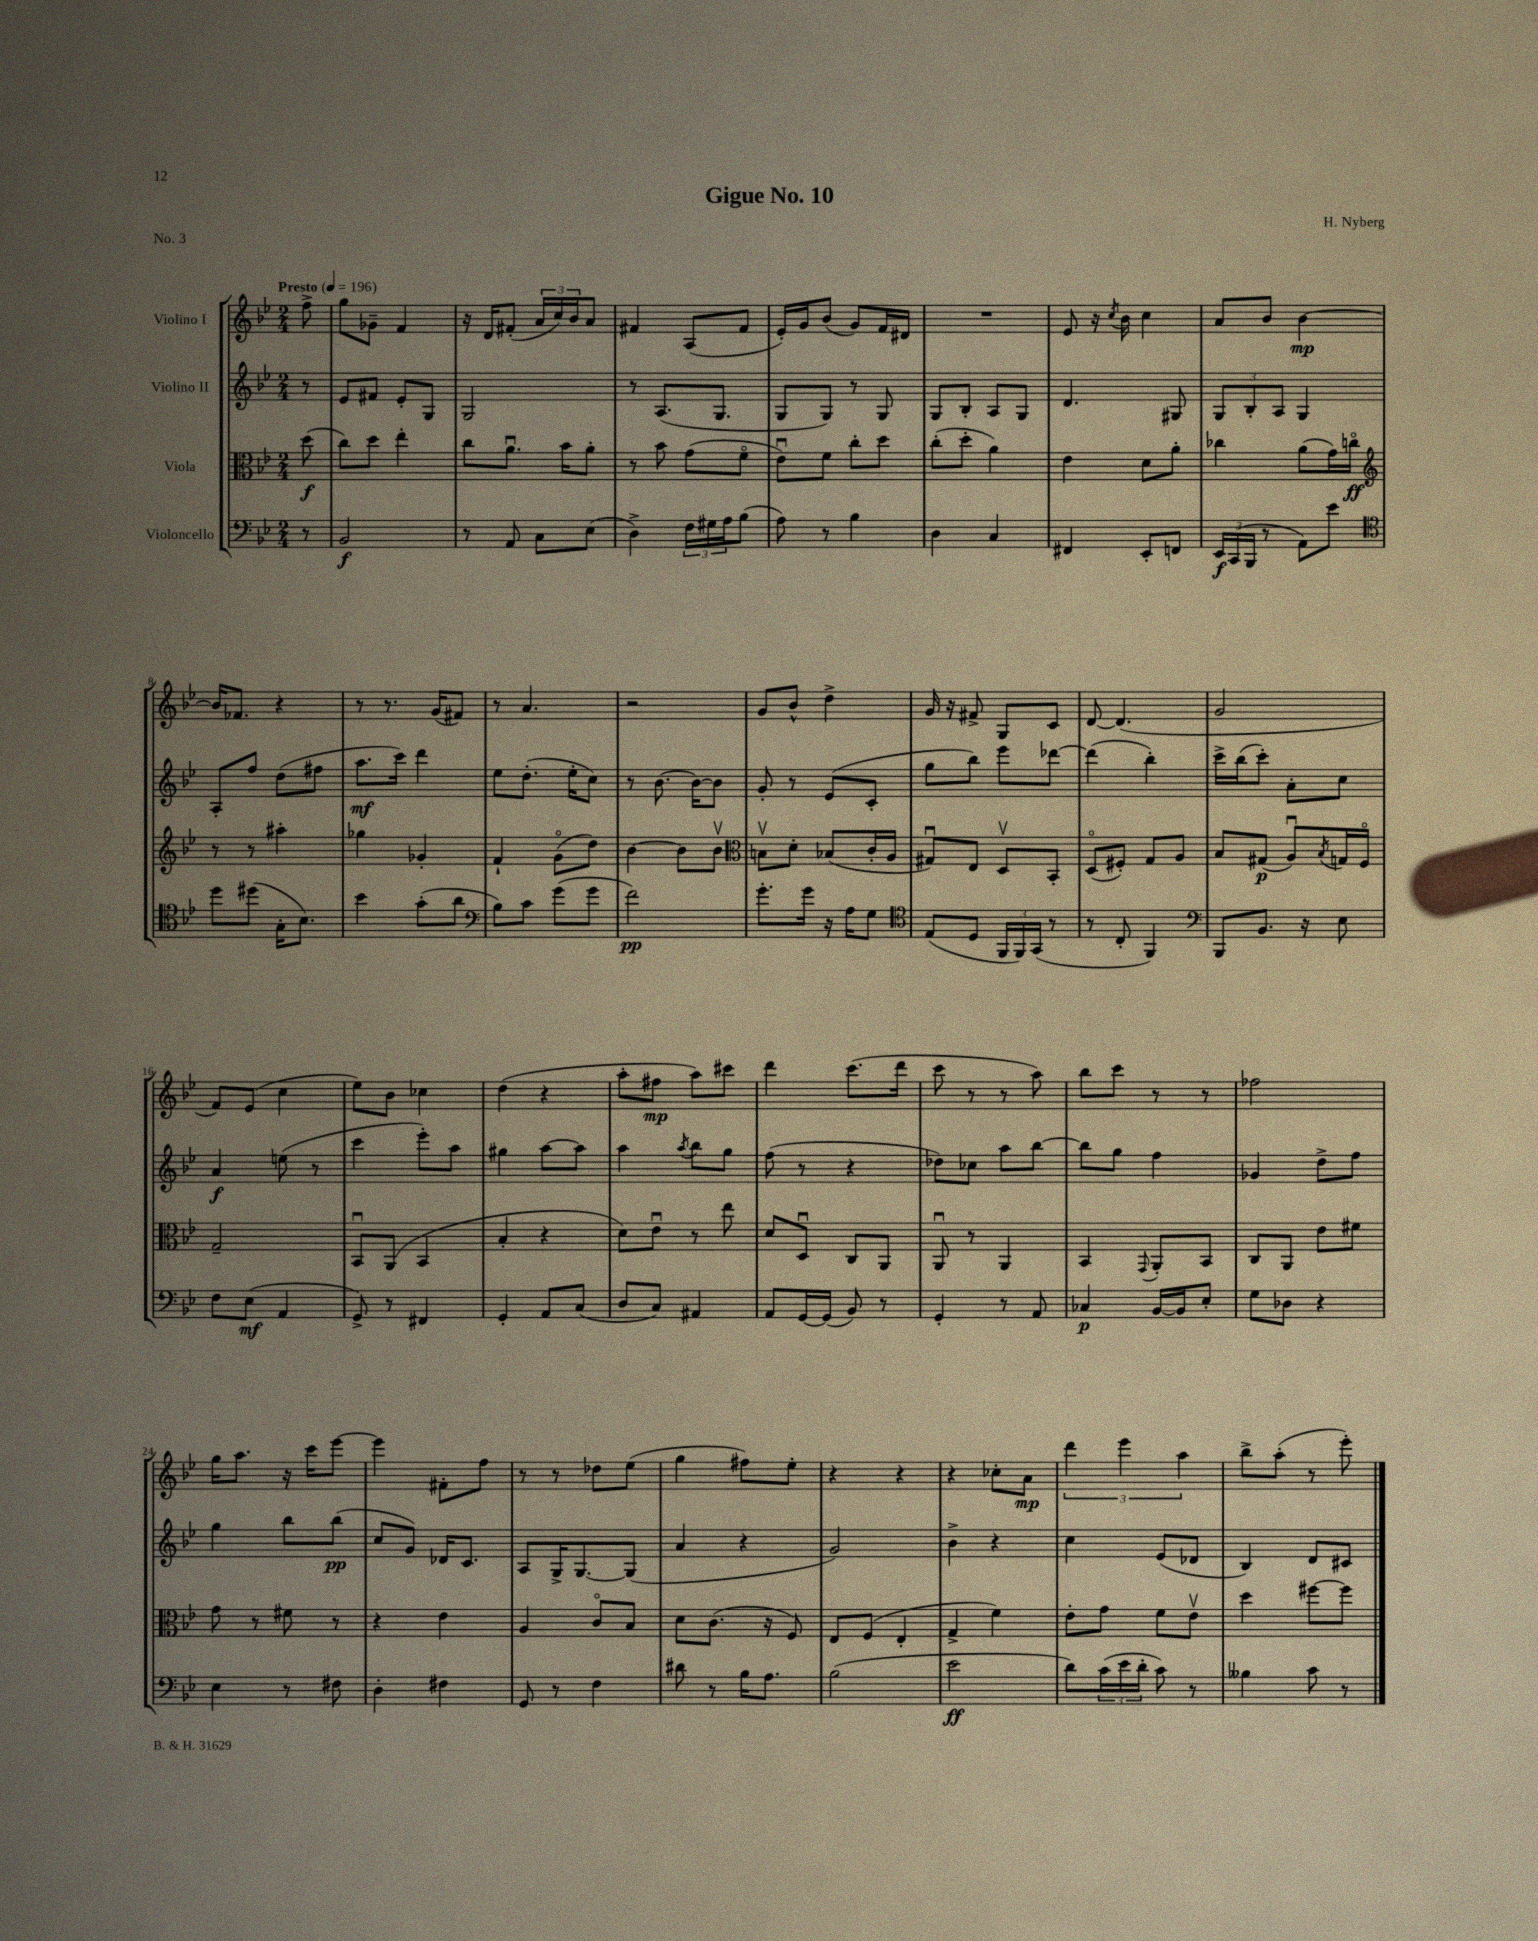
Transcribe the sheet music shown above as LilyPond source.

\header { title = "Gigue No. 10" composer = "H. Nyberg" piece = "No. 3" }
<<
\new StaffGroup <<
\new Staff = "s0" \with { instrumentName = "Violino I" } {
    \clef treble \key bes \major \numericTimeSignature \time 2/4 \partial 8 \tempo "Presto" 4 = 196
    f''8-> |
    g''8 ges'8-- f'4 |
    r16 d'16 fis'8-.( \tuplet 3/2 { a'16 c''16) bes'16 } a'8 |
    fis'4 a8( fis'8 |
    ees'16-.) g'16 bes'8( g'8) f'16 dis'16 |
    R2 |
    ees'8 r16 \acciaccatura { c''8 } bes'16 c''4 |
    a'8 bes'8 bes'4~\mp |
    bes'16 fes'8. r4 |
    r8 r8. g'16( fis'8) |
    r8 a'4. |
    r2 |
    g'8 bes'8-^ d''4-> |
    g'16 r16 fis'8-> g8 c'8 |
    d'8~ d'4.( |
    g'2 |
    f'8) ees'8( c''4 |
    ees''8) bes'8 ces''4 |
    d''4( r4 |
    a''8-. fis''8\mp a''8) cis'''8 |
    d'''4 c'''8.( d'''16 |
    c'''8 r8 r8 a''8) |
    bes''8 c'''8 r8 r8 |
    fes''2 |
    g''16 a''8. r16 c'''16 ees'''8~ |
    ees'''4 fis'8-. f''8 |
    r8 r8 des''8 ees''8( |
    g''4 fis''8) ees''8-. |
    r4 r4 |
    r4 ces''8-. a'8\mp |
    \tuplet 3/2 { d'''4 ees'''4 a''4 } |
    bes''8-> a''8-.( r8 ees'''8-.) \bar "|." |
}
\new Staff = "s1" \with { instrumentName = "Violino II" } {
    \clef treble \key bes \major \numericTimeSignature \time 2/4 \partial 8
    r8 |
    ees'8 fis'8 ees'8-. g8 |
    g2 |
    r8 a8.( g8. |
    g8 g8) r8 g8 |
    g8 bes8-. a8 g8 |
    d'4. gis8 |
    \tuplet 3/2 { g8 bes8-. a8 } g4 |
    a8-. f''8 d''8( fis''8 |
    a''8.\mf c'''16) d'''4 |
    ees''8 d''8.-.( ees''16-. c''8) |
    r8 bes'8.~ bes'16~ bes'8 |
    g'8-. r8 ees'8( c'8-. |
    g''8 bes''8) ees'''8 des'''8~ |
    des'''4( bes''4-.) |
    c'''16-> bes''16( c'''8-.) a'8-. c''8 |
    a'4\f e''8( r8 |
    c'''4 ees'''8-.) a''8 |
    gis''4 a''8~ a''8 |
    a''4 \acciaccatura { a''8 } bes''8 g''8 |
    f''8( r8 r4 |
    des''8) ces''8 a''8 bes''8~ |
    bes''8 g''8 f''4 |
    ges'4 d''8-> f''8 |
    g''4 bes''8 bes''8\pp( |
    c''8 g'8) des'16 c'8. |
    a8 g16-> g8.~ g8( |
    a'4 r4 |
    g'2) |
    bes'4-> r4 |
    c''4 ees'8( des'8 |
    bes4) d'8 cis'8 \bar "|." |
}
\new Staff = "s2" \with { instrumentName = "Viola" } {
    \clef alto \key bes \major \numericTimeSignature \time 2/4 \partial 8
    d''8\f( |
    c''8) d''8 ees''4-. |
    c''8 a'8.\downbow bes'16 a'8-. |
    r8 bes'8 g'8( f'8\flageolet |
    ees'8\downbow) f'8 c''8-. d''8 |
    c''8-.( d''8-. a'4) |
    ees'4 d'8 a'8-. |
    ces''4 a'8( g'16) c''16\flageolet\ff |
    \clef treble r8 r8 ais''4-. |
    ges''4 ges'4-. |
    f'4-! g'8\flageolet( d''8) |
    bes'4~ bes'8 bes'8\upbow |
    \clef alto b8\upbow d'8-. bes8( c'16-. a16 |
    gis8\downbow) ees8 d8\upbow bes,8-. |
    d8\flageolet( fis8-.) g8 a8 |
    bes8 gis8\p( a8\downbow) \acciaccatura { bes8 } g16 f16\flageolet |
    g2-- |
    bes,8\downbow a,8( bes,4 |
    bes4-. r4 |
    d'8) ees'8\downbow r8 ees''8 |
    d'8 d8\downbow c8 a,8 |
    a,8\downbow r8 a,4 |
    bes,4 \appoggiatura { g,8 } a,8-. bes,8 |
    c8 a,8 ees'8 fis'8 |
    g'8 r8 fis'8 r8 |
    r4 ees'4 |
    a4 c'8\flageolet bes8 |
    d'8 c'8.( r16 f8) |
    ees8 f8( ees4-. |
    g4-> f'4) |
    ees'8-. g'8 f'8 ees'8\upbow |
    d''4 fis''8~ fis''8 \bar "|." |
}
\new Staff = "s3" \with { instrumentName = "Violoncello" } {
    \clef bass \key bes \major \numericTimeSignature \time 2/4 \partial 8
    r8 |
    bes,2\f |
    r8 a,8 c8 ees8( |
    d4->) \tuplet 3/2 { f16 gis16 a16 } bes8( |
    a8) r8 bes4 |
    d4 c4 |
    fis,4 ees,8-. f,8 |
    \tuplet 3/2 { ees,16\f c,16( bes,,16 } r8 a,8) ees'8 |
    \clef tenor d''8 dis''8( g16-. bes8.) |
    bes'4 g'8-.( a'8 |
    \clef bass bes8) c'8 g'8( g'8 |
    f'2\pp) |
    g'8.-. g'16 r16 a16 g8 |
    \clef tenor ees8( d8 \tuplet 3/2 { f,16 f,16) g,16( } r8 |
    r8 c8-. f,4) |
    \clef bass bes,,8 bes,8. r16 ees8 |
    f8 ees8\mf( a,4 |
    g,8->) r8 fis,4 |
    g,4-. a,8 c8( |
    d8 c8) ais,4 |
    a,8 g,16~ g,16( bes,8) r8 |
    g,4-. r8 a,8 |
    ces4\p bes,16~ bes,16 ees8-. |
    g8 des8 r4 |
    ees4 r8 fis8 |
    d4-. fis4 |
    g,8 r8 f4 |
    dis'8 r8 bes16 a8. |
    bes2( |
    ees'2\ff |
    d'8) \tuplet 3/2 { c'16( ees'16 d'16-. } c'8) r8 |
    beses4 c'8 r8 \bar "|." |
}
>>
>>
